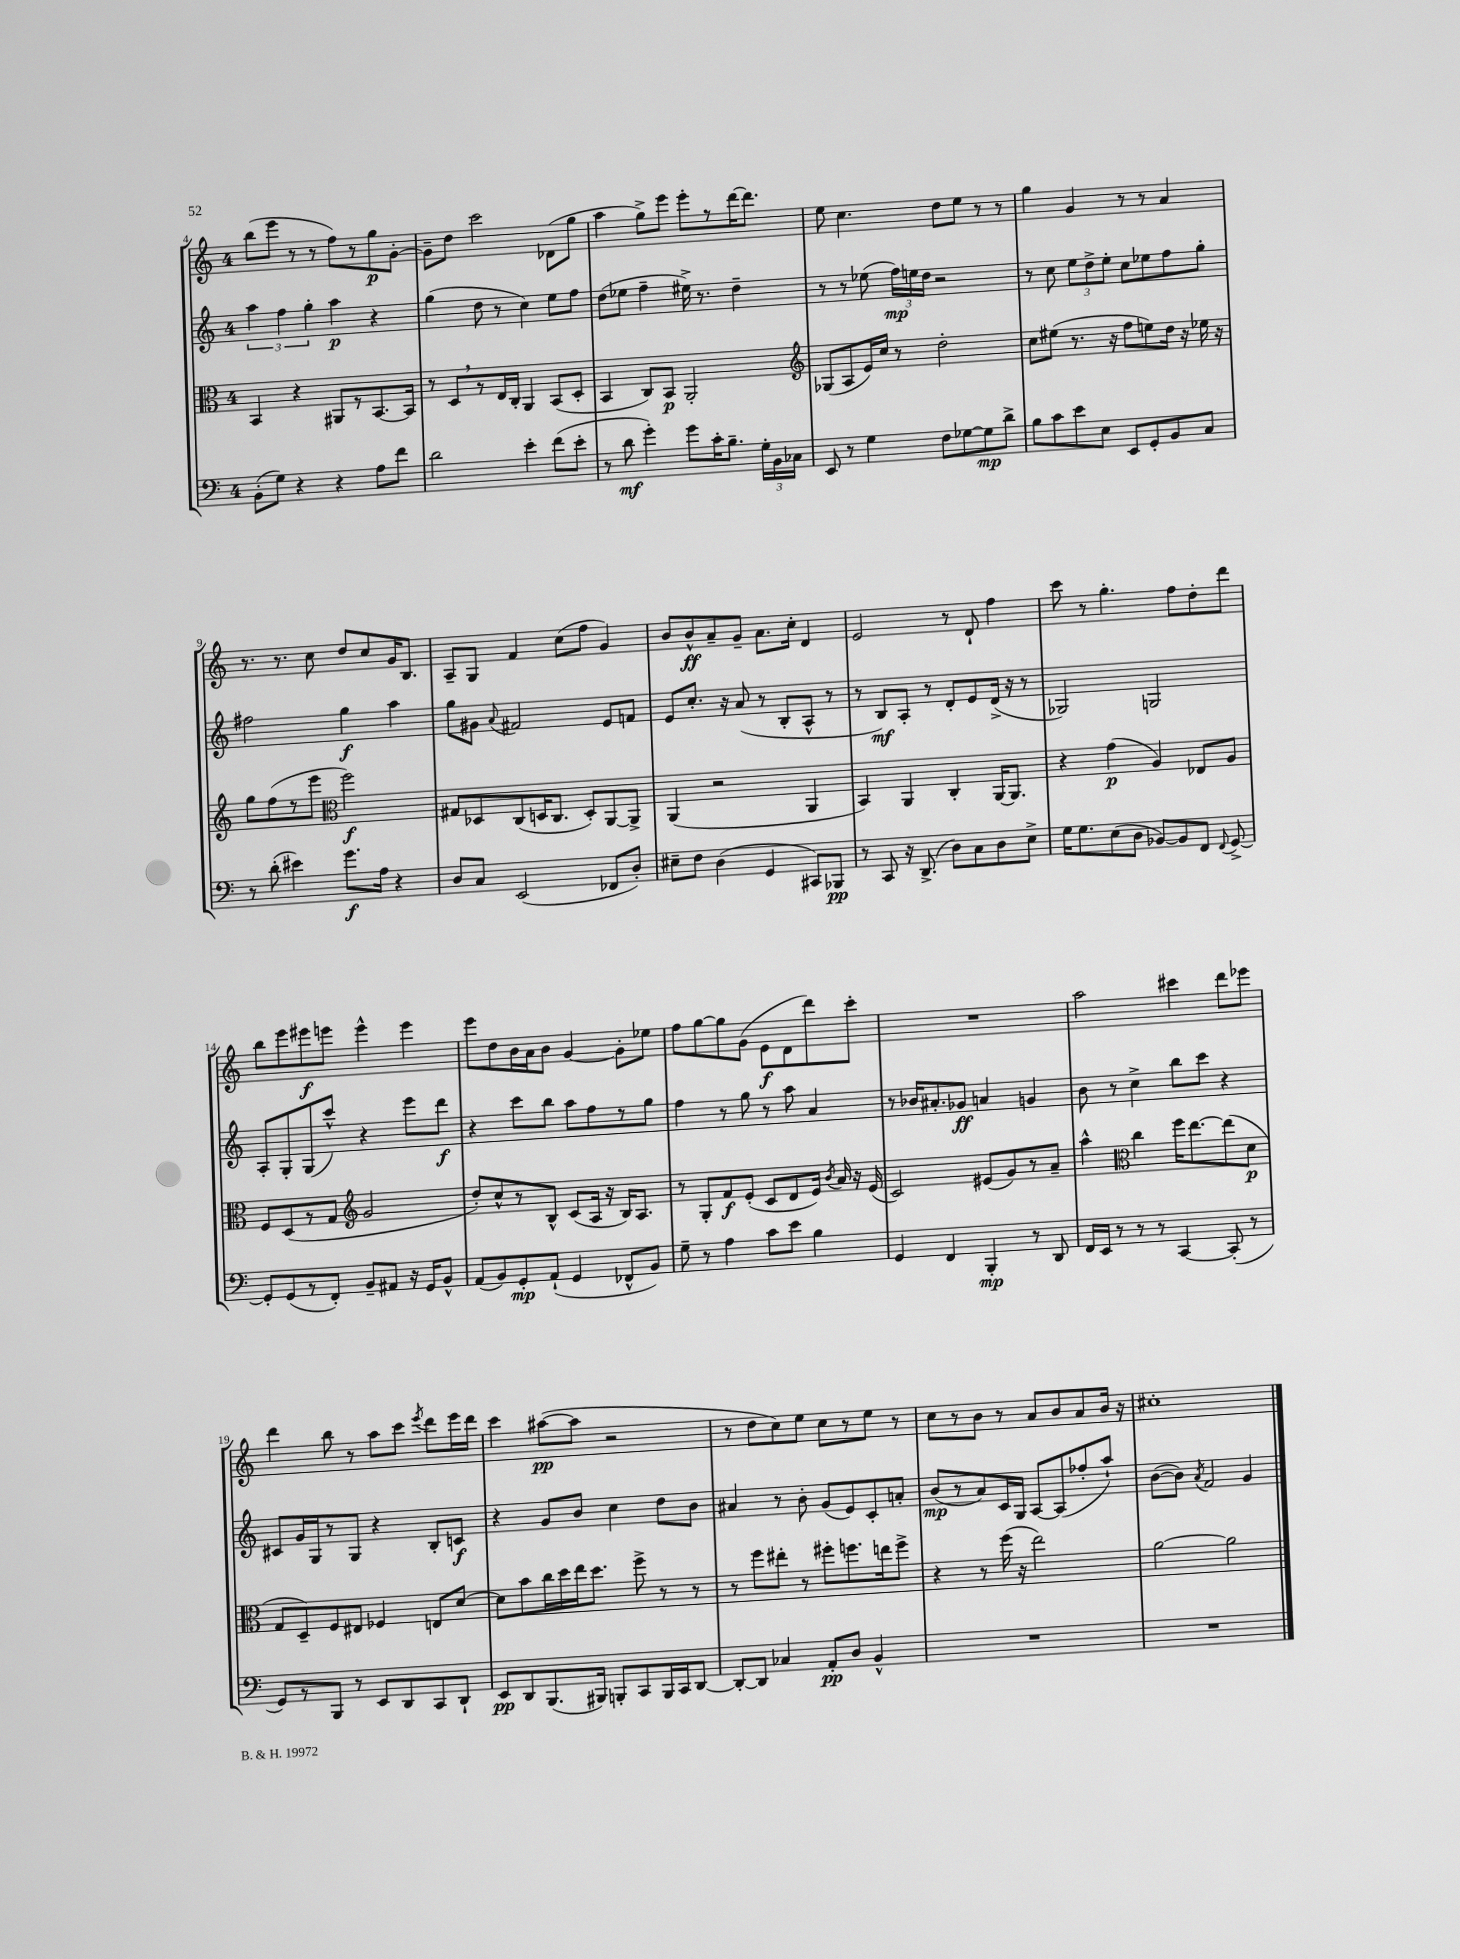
<<
\new StaffGroup <<
\new Staff = "s0" {
    \clef treble \key c \major \once \override Staff.TimeSignature.style = #'single-digit \time 4/4
    \autoBeamOff b''8[( e'''8] r8 r8 f''8[) r8 g''8\p g'8]~-. |
    g'8[-- d''8] c'''2 des'8[( g''8] |
    a''4 g''8[->) e'''8] e'''8[-. r8 d'''16~ d'''8.] |
    e''8 c''4. d''8[ e''8] r8 r8 |
    g''4 g'4 r8 r8 a'4 |
    r8. r8. c''8 d''8[ c''8 g'16 b8.] |
    a8[-- g8] f'4 c''8[( f''8] g'4) |
    b'8[ b'8-^\ff a'8-- g'8]-- a'8.[ c''16]-. d'4 |
    e'2 r8 d'8-! f''4 |
    c'''8 r8 g''4.-. f''8[ d''8-. d'''8] |
    b''8[ e'''8 eis'''8\f e'''8] e'''4-^ e'''4 |
    e'''8[ d''8 b'16 a'16 b'8] g'4~ g'8[-. ees''8] |
    f''8[ g''8~ g''8 g'8]( e'8[\f d'8 d'''8) c'''8]-. |
    R1 |
    a''2 cis'''4 d'''8[ ees'''8] |
    d'''4 b''8 r8 a''8[ c'''8] \acciaccatura { e'''8 } d'''8[ e'''16 d'''16] |
    c'''4 ais''8[~\pp( ais''8] r2 |
    r8 d''8[ c''8) e''8] c''8[ r8 e''8] r8 |
    c''8[ r8 b'8] r8 a'8[ b'8 a'8 b'16] r16 |
    cis''1-. \bar "|." |
}
\new Staff = "s1" {
    \clef treble \key c \major \once \override Staff.TimeSignature.style = #'single-digit \time 4/4
    \autoBeamOff \tuplet 3/2 { a''4 f''4 g''4-. } a''4\p r4 |
    g''4( d''8 r8 c''4) e''8[ f''8] |
    d''8[( ees''8] f''4-- eis''16->) r8. d''4-- |
    r8 r8 ees''8( \tuplet 3/2 { f''16[\mp) e''16 d''16] } r2 |
    r8 c''8 \tuplet 3/2 { e''8[ d''8-> e''8]-. } c''8[ ees''8 f''8 g''8]-. |
    fis''2 g''4\f a''4 |
    g''8[ gis'8] \appoggiatura { a'8 } fis'2 e'8[ f'8] |
    e'8[ c''8.]-. r16 a'8( r8 b8[-. a8]-^ r8 |
    r8 b8[\mf) a8]-. r8 d'8[-. e'8 d'16]->( r16 r8 |
    ges2) g2 |
    a8[-. g8-. g8( c'''8]-^) r4 e'''8[ d'''8]\f |
    r4 c'''8[ b''8] a''8[ f''8 r8 g''8] |
    f''4 r8 g''8 r8 a''8 a'4 |
    r8 bes'16[ ais'8.-. ges'8]\ff a'4 g'4 |
    b'8 r8 c''4-> b''8[ c'''8] r4 |
    cis'8[ g'16 g16 r8 g8] r4 b8[-. c'8]\f |
    r4 g'8[ b'8] c''4 d''8[ b'8] |
    ais'4 r8 b'8-. g'8[( e'8) c'8-. a'8]-. |
    b'8[\mp( r8 a'8) c'16 g16] a8[~ a8( fes''8-. a''8]-!) |
    b'8[~( b'8]) \acciaccatura { a'8 } f'2 g'4 \bar "|." |
}
\new Staff = "s2" {
    \clef alto \key c \major \once \override Staff.TimeSignature.style = #'single-digit \time 4/4
    \autoBeamOff b,4 r4 ais,8[ r8 b,8.~ b,16] |
    r8 d8[ \breathe r8 e16 c16]-. a,4 b,8[( d8]-. |
    b,4 c8[) b,8]\p a,2-. |
    \clef treble ges8[( a8 e'16) c''16] r8 d''2-. |
    c''8[ eis''8]( r8. r16 f''8[ e''8) d''16] r16 ees''16 r16 |
    g''8[ f''8( r8 e'''8] \clef alto f''2\f) |
    gis8[ des8 c8( d16 c8.] d8[-.) a,8~ a,8]-> |
    a,4( r2 a,4 |
    b,4) a,4 c4-. a,16[~ a,8.] |
    r4 g'4\p( a4) ees8[ a8] |
    f8[ d8( r8 g8] \clef treble g'2 |
    d''8[-.) c''8-^ r8 b8]-^ c'8[( a16] r16 b16[) a8.] |
    r8 g8[-. f'8\f e'8]-.( c'8[ d'8 e'16]) \acciaccatura { b'8 } a'16 r16 e'16( |
    c'2) eis'8[( g'8) r8 a'8]-- |
    a''4-^ \clef alto c''4 f''16[ e''8.~ e''8( d'8]\p |
    g8[ d8--) f8 eis8] fes4 e8[ d'8]~ |
    d'8[ b'8 c''16 d''16 e''16 d''8.] f''8-> r8 r8 |
    r8 f''8[ eis''8]-. r8 fis''8[-. f''8. e''16 f''8]-> |
    r4 r8 f''16( r16 e''2) |
    a'2~ a'2 \bar "|." |
}
\new Staff = "s3" {
    \clef bass \key c \major \once \override Staff.TimeSignature.style = #'single-digit \time 4/4
    \autoBeamOff b,8[-.( g8]) r4 r4 a8[ f'8] |
    d'2 e'4-. f'8[( e'8]-. |
    r8 d'8\mf g'4-.) g'8[ c'16-. b8.]-- \tuplet 3/2 { g16[-. b,16 ces16] } |
    e,8 r8 g4 f8[ ges8~ ges8\mp d'8]-> |
    b8[ c'8 e'8 e8] e,8[ g,8-. b,8 c8] |
    r8 d'8-.( eis'4) g'8.[\f a16] r4 |
    d8[ c8] e,2( fes,8[ d8]-.) |
    eis8[-- f8] d4( g,4 cis,8[) bes,,8]\pp |
    r8 c,8 r16 d,8.->( d8[) c8 d8 e8]-> |
    g16[ g8. e8( d8] bes,8[~) bes,8 f,8] \appoggiatura { f,8 } g,8~-> |
    g,8[-. g,8( r8 f,8]-.) b,8[-- ais,8] r16 g,16[ b,8]-^ |
    a,8[( b,8) g,8-.\mp a,8]-!( g,4 fes,8[-^ b,8]) |
    g8-- r8 a4 c'8[ e'8] b4 |
    g,4 f,4 b,,4-.\mp r8 d,8 |
    f,16[ e,16] r8 r8 r8 c,4~ c,8-.( r8 |
    g,8[) r8 b,,8] r8 e,8[ d,8 c,8 d,8]-! |
    e,8[\pp d,8 b,,8.( bis,,16]) b,,8[-. c,8 b,,16 c,16 d,8]~ |
    d,8[~-. d,8] ces4 a,8[-.\pp d8] b,4-^ |
    R1 |
    R1 \bar "|." |
}
>>
>>
\layout { \context { \Score currentBarNumber = #4 } }
